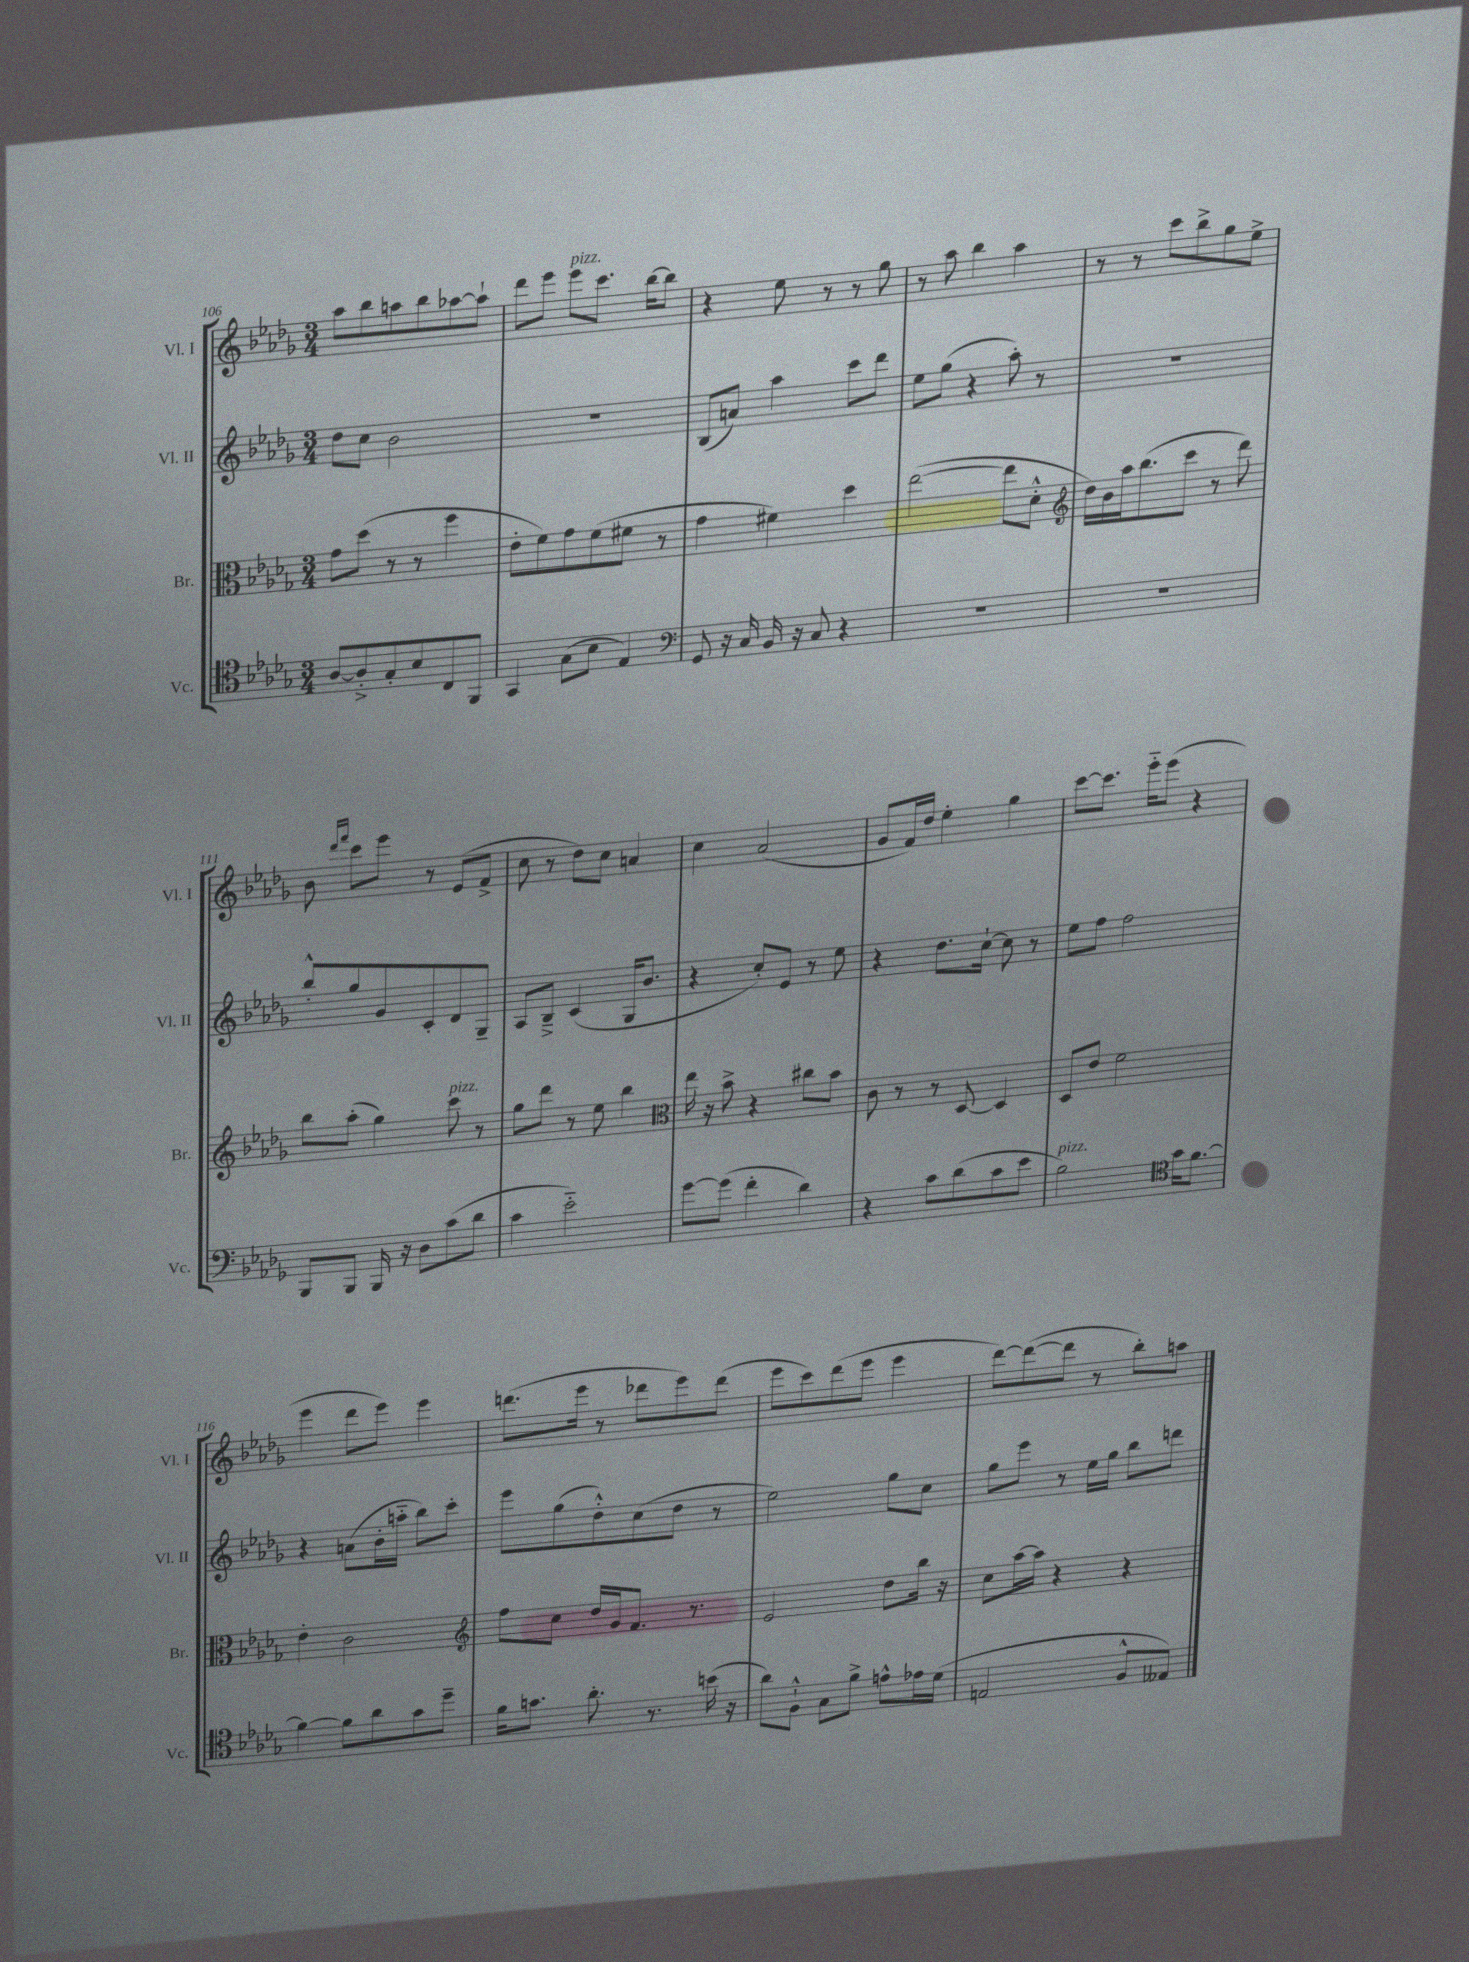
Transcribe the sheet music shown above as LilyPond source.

<<
\new StaffGroup <<
\new Staff = "s0" \with { instrumentName = "Vl. I" shortInstrumentName = "Vl. I" } {
    \clef treble \key des \major \numericTimeSignature \time 3/4
    aes''8 bes''8 a''8 bes''8 aes''8~ aes''8-! |
    des'''8 ees'''8 ees'''8^\markup { \italic "pizz." } c'''8. bes''16~ bes''8 |
    r4 ees''8 r8 r8 ges''8 |
    r8 aes''8 bes''4 aes''4 |
    r8 r8 c'''8 bes''8-> ges''8 ees''8-> |
    bes'8 \grace { des'''16 f'''16 } c'''8 ees'''8 r8 ees'8( f'8-> |
    c''8 r8 des''8) c''8 a'4 |
    c''4 aes'2( |
    ges'8 f'16) des''16 ees''4-. ges''4 |
    c'''8~ c'''8. ees'''16-_ ees'''8( r4 |
    ees'''4 des'''8 ees'''8) ees'''4 |
    d'''8.( ees'''16 r8 des'''8 ees'''8) des'''8( |
    ees'''8 c'''8) des'''8( ees'''8 ees'''4 |
    des'''8~) des'''8~( des'''8 r8 bes''8-.) a''8 \bar "|." |
}
\new Staff = "s1" \with { instrumentName = "Vl. II" shortInstrumentName = "Vl. II" } {
    \clef treble \key des \major \numericTimeSignature \time 3/4
    des''8 c''8 bes'2 |
    r2. |
    bes8( a'8) aes''4 c'''8 des'''8 |
    ees''8 ges''8( r4 aes''8-.) r8 |
    R2. |
    bes''8-.-^ ges''8 ges'8 c'8-. des'8 ges8-- |
    aes8 bes8---> c'4( ges16 bes'8. |
    r4 c''8-.) ees'8 r8 ees''8 |
    r4 des''8. c''16~-! c''8 r8 |
    ees''8 f''8 f''2 |
    r4 a'8( bes'16-. a''16-_ bes''8) c'''8-. |
    ees'''8 ges''8( des''8-.-^) c''8( des''8 r8 |
    ees''2) ges''8 c''8 |
    ges''8 ees'''8 r8 ees''16 ges''16 bes''8 d'''8 \bar "|." |
}
\new Staff = "s2" \with { instrumentName = "Br." shortInstrumentName = "Br." } {
    \clef alto \key des \major \numericTimeSignature \time 3/4
    ges'8 des''8( r8 r8 f''4 |
    ees'8-. f'8) ges'8 f'8( fis'8 r8 |
    ges'4 fis'4) des''4 |
    ees''2~( ees''8 des'8-.-^ |
    \clef treble des''16) bes'16 aes''16 bes''8.( c'''8 r8 des'''8) |
    bes''8 aes''8-.( ges''4) c'''8^\markup { \italic "pizz." } r8 |
    ges''8 des'''8 r8 ees''8 bes''4 |
    \clef alto ees''16 r16 bes'8-> r4 cis''8 bes'8 |
    c'8 r8 r8 des8~ des4 |
    des8 ees'8 f'2 |
    ees'4-. c'2 |
    \clef treble f''8 c''8 des''16 ges'16 f'8. r8. |
    ees'2 des''8 bes''16 r16 |
    c''8 aes''16~ aes''16 r4 r4 \bar "|." |
}
\new Staff = "s3" \with { instrumentName = "Vc." shortInstrumentName = "Vc." } {
    \clef tenor \key des \major \numericTimeSignature \time 3/4
    aes8~ aes8-.-> ges8-. bes8 c8 f,8 |
    ges,4 ges8( bes8 ees4) |
    \clef bass ges,8 r16 c16 bes,16 r16 c8 r4 |
    R2. |
    R2. |
    bes,,8 bes,,8 bes,,16 r16 des8 c'8( des'8 |
    c'4 ees'2-_) |
    ges'8~ ges'8( f'4-. des'4) |
    r4 c'8 des'8( c'8 ees'8 |
    bes2^\markup { \italic "pizz." }) \clef tenor ges'16 f'8.~ |
    f'4~ f'8 aes'8 ges'8 des''8-- |
    f'16 g'8. aes'8.-. r8. b'16( r16 |
    aes'8) f8-!-^ ges8 f'8-> e'8-^ ees'16 des'16( |
    e2 f8-^ eeses8) \bar "|." |
}
>>
>>
\layout { \context { \Score currentBarNumber = #106 } }
